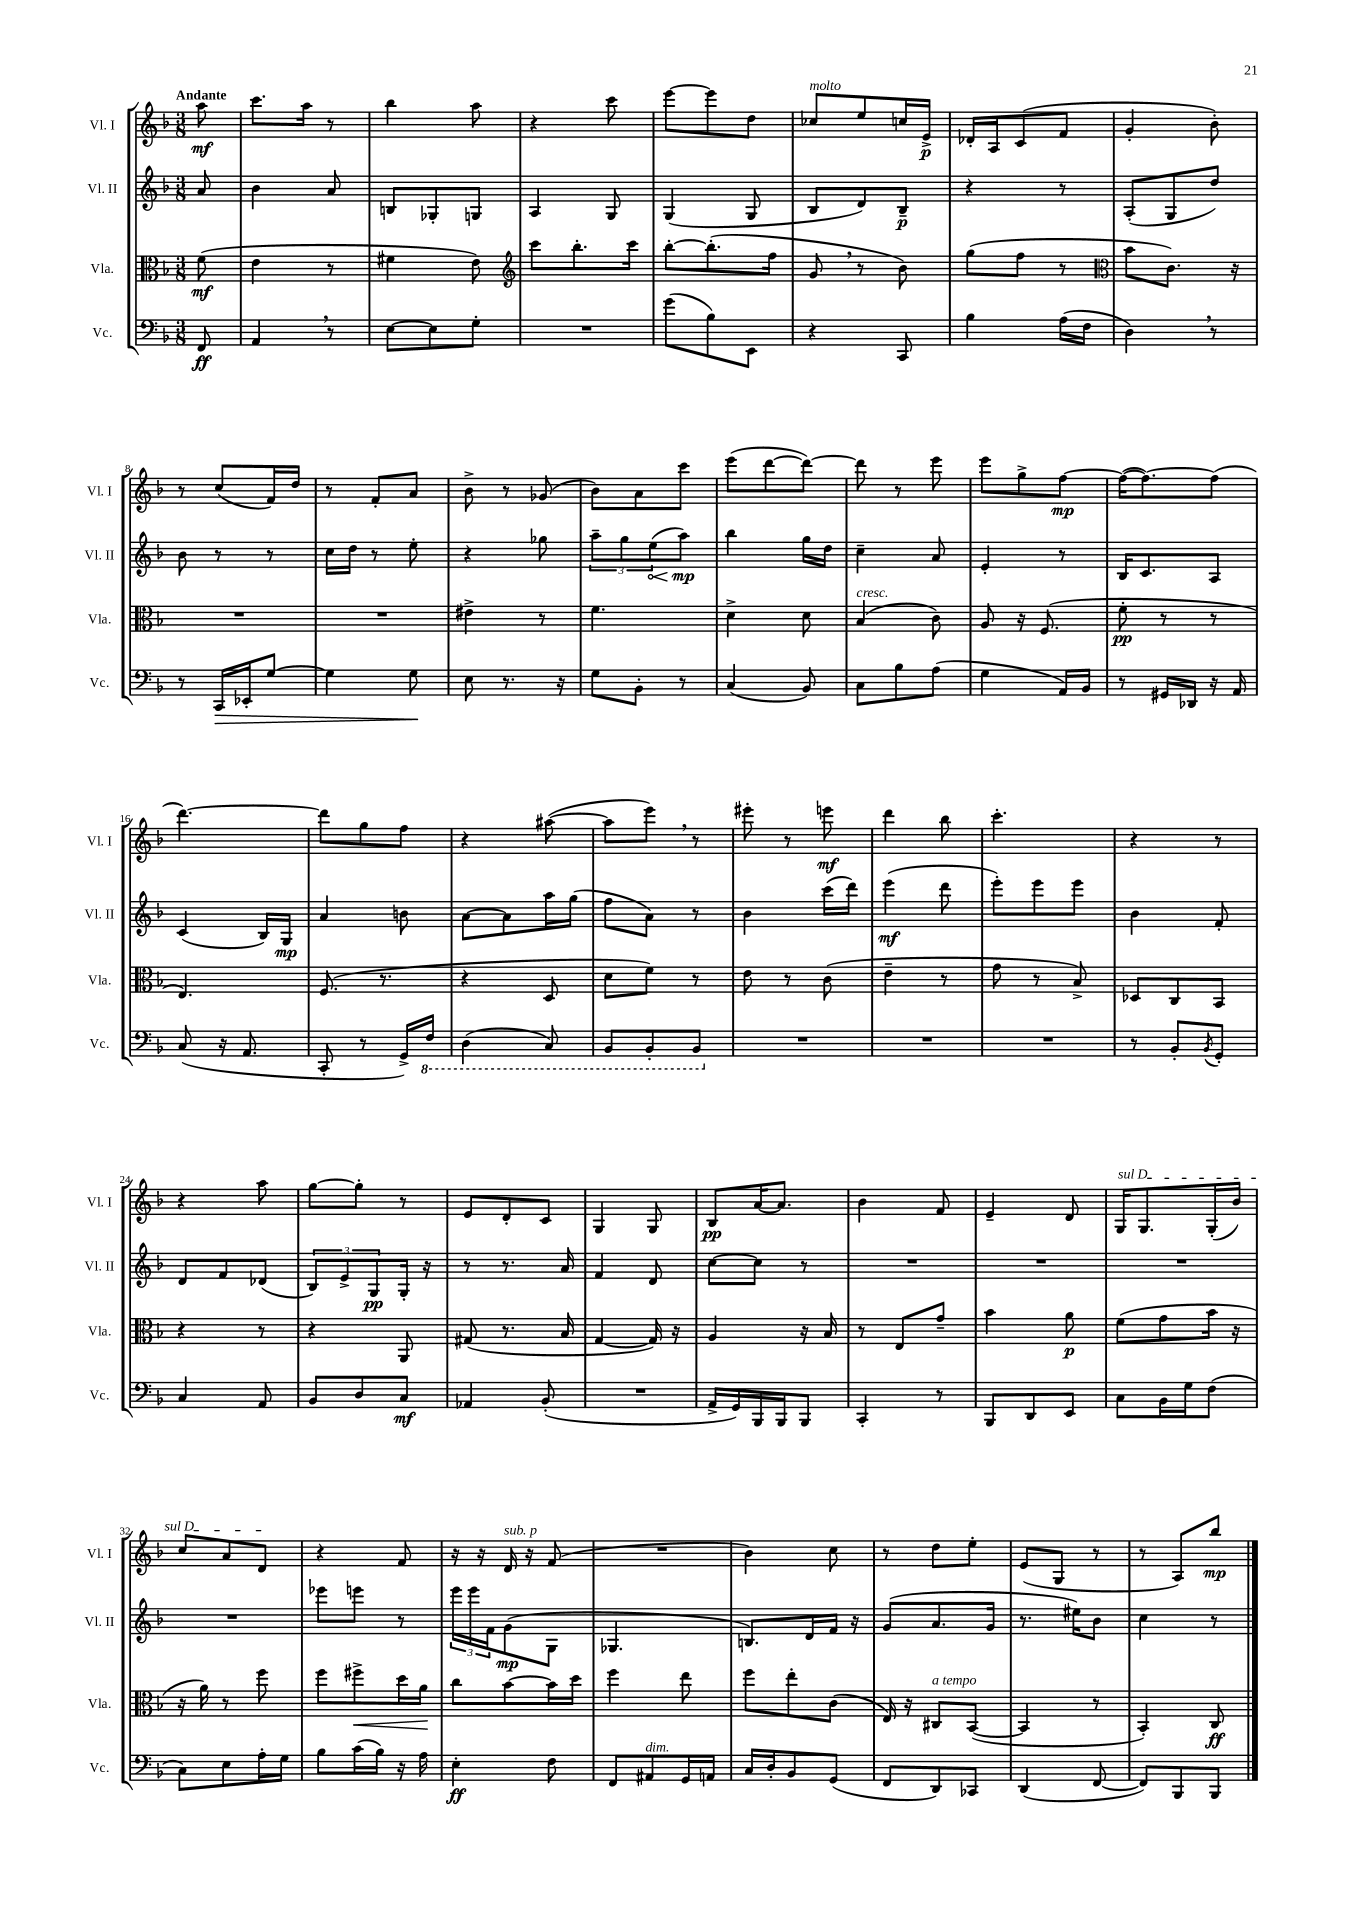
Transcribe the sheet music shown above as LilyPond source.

<<
\new StaffGroup <<
\new Staff = "s0" \with { instrumentName = "Vl. I" shortInstrumentName = "Vl. I" } {
    \clef treble \key f \major \numericTimeSignature \time 3/8 \partial 8 \tempo "Andante"
    a''8\mf |
    c'''8. a''16 r8 |
    bes''4 a''8 |
    r4 c'''8 |
    e'''8~ e'''8 d''8 |
    ces''8^\markup { \italic "molto" } e''8 c''16 e'16->\p |
    des'16-. a16 c'8( f'8 |
    g'4-. bes'8-.) |
    r8 c''8( f'16) d''16 |
    r8 f'8-. a'8 |
    bes'8-> r8 ges'8( |
    bes'8) a'8 c'''8 |
    e'''8( d'''8~ d'''8~) |
    d'''8 r8 e'''8 |
    e'''8 g''8-> f''8~\mp |
    f''16~( f''8.~) f''8( |
    d'''4.~) |
    d'''8 g''8 f''8 |
    r4 ais''8~( |
    ais''8 e'''8) \breathe r8 |
    eis'''8-. r8 e'''8\mf |
    d'''4 bes''8 |
    c'''4.-. |
    r4 r8 |
    r4 a''8 |
    g''8~ g''8-. r8 |
    e'8 d'8-. c'8 |
    g4 g8 |
    bes8\pp a'16~ a'8. |
    bes'4 f'8 |
    e'4-- d'8 |
    \once \override TextSpanner.bound-details.left.text = \markup { \italic "sul D" } g16\startTextSpan g8. g16-.( bes'16) |
    c''8 a'8 d'8\stopTextSpan |
    r4 f'8 |
    r16 r16 d'16^\markup { \italic "sub. p" } r16 f'8( |
    R4. |
    bes'4) c''8 |
    r8 d''8 e''8-. |
    e'8( g8 r8 |
    r8 a8) bes''8\mp \bar "|." |
}
\new Staff = "s1" \with { instrumentName = "Vl. II" shortInstrumentName = "Vl. II" } {
    \clef treble \key f \major \numericTimeSignature \time 3/8 \partial 8
    a'8 |
    bes'4 a'8 |
    b8 ges8-. g8 |
    a4 g8 |
    g4( g8 |
    bes8 d'8) bes8--\p |
    r4 r8 |
    a8-.( g8 d''8) |
    bes'8 r8 r8 |
    c''16 d''16 r8 e''8-. |
    r4 ges''8 |
    \tuplet 3/2 { a''8-- g''8 \once \override Hairpin.circled-tip = ##t e''8\<( } a''8\mp\!) |
    bes''4 g''16 d''16 |
    c''4-- a'8 |
    e'4-. r8 |
    bes16 c'8. a8 |
    c'4( bes16) g16\mp |
    a'4 b'8 |
    a'8~ a'8 a''16 g''16( |
    f''8 a'8) r8 |
    bes'4 c'''16( d'''16) |
    e'''4\mf( d'''8 |
    e'''8-.) e'''8 e'''8 |
    bes'4 f'8-. |
    d'8 f'8 des'8( |
    \tuplet 3/2 { bes8) e'8-> g8\pp } g16-. r16 |
    r8 r8. a'16 |
    f'4 d'8 |
    c''8~ c''8 r8 |
    R4. |
    R4. |
    R4. |
    R4. |
    ees'''8 e'''8 r8 |
    \tuplet 3/2 { e'''16 e'''16 f'16 } g'8\mp( g8 |
    ges4. |
    b8.) d'16 f'16 r16 |
    g'8( a'8. g'16 |
    r8. eis''16) bes'8 |
    c''4 r8 \bar "|." |
}
\new Staff = "s2" \with { instrumentName = "Vla." shortInstrumentName = "Vla." } {
    \clef alto \key f \major \numericTimeSignature \time 3/8 \partial 8
    f'8\mf( |
    e'4 r8 |
    fis'4 e'8) |
    \clef treble c'''8 bes''8.-. c'''16 |
    bes''8~-. bes''8.-.( f''16 |
    g'8 \breathe r8 bes'8) |
    g''8( f''8 r8 |
    \clef alto bes'8 c'8.) r16 |
    R4. |
    R4. |
    eis'4-> r8 |
    f'4. |
    d'4-> d'8 |
    bes4^\markup { \italic "cresc." }( c'8) |
    a8 r16 f8.( |
    f'8-.\pp r8 r8 |
    e4.) |
    f8.( r8. |
    r4 d8 |
    d'8 f'8) r8 |
    e'8 r8 c'8( |
    e'4-- r8 |
    g'8 r8 bes8->) |
    des8 c8 bes,8 |
    r4 r8 |
    r4 a,8 |
    gis8( r8. bes16 |
    g4~ g16) r16 |
    a4 r16 bes16 |
    r8 e8 g'8-- |
    bes'4 a'8\p |
    f'8( g'8 bes'16 r16 |
    r16 a'16) r8 f''8 |
    f''8 fis''8->\< d''16 a'16\! |
    c''8 bes'8~ bes'16 d''16 |
    f''4 e''8 |
    f''8 e''8-. c'8( |
    e16) r16 cis8^\markup { \italic "a tempo" } bes,8~( |
    bes,4 r8 |
    bes,4-.) c8\ff \bar "|." |
}
\new Staff = "s3" \with { instrumentName = "Vc." shortInstrumentName = "Vc." } {
    \clef bass \key f \major \numericTimeSignature \time 3/8 \partial 8
    f,8\ff |
    a,4 \breathe r8 |
    e8~ e8 g8-. |
    R4. |
    g'8( bes8) e,8 |
    r4 c,8 |
    bes4 a16( f16 |
    d4) \breathe r8 |
    r8 c,16\> ees,16-. g8~ |
    g4 g8\! |
    e8 r8. r16 |
    g8 bes,8-. r8 |
    c4( bes,8) |
    c8 bes8 a8( |
    g4 a,16) bes,16 |
    r8 gis,16 des,16 r16 a,16 |
    c8( r16 a,8. |
    c,8-. r8 g,16->) \ottava #-1 f,16 |
    d,4( c,8) |
    bes,,8 bes,,8-. bes,,8 \ottava #0 |
    R4. |
    R4. |
    R4. |
    r8 bes,8-. \acciaccatura { bes,8 } g,8-. |
    c4 a,8 |
    bes,8 d8 c8\mf |
    aes,4 bes,8-.( |
    R4. |
    a,16-> g,16) bes,,16 bes,,16 bes,,8 |
    c,4-. r8 |
    bes,,8 d,8 e,8 |
    c8 bes,16 g16 f8( |
    c8) e8 a16-. g16 |
    bes8 c'16( bes16) r16 a16 |
    e4-.\ff f8 |
    f,8 ais,8^\markup { \italic "dim." } g,16 a,16 |
    c16 d16-. bes,8 g,8( |
    f,8 d,8) ces,8 |
    d,4( f,8~ |
    f,8) bes,,8 bes,,8 \bar "|." |
}
>>
>>
